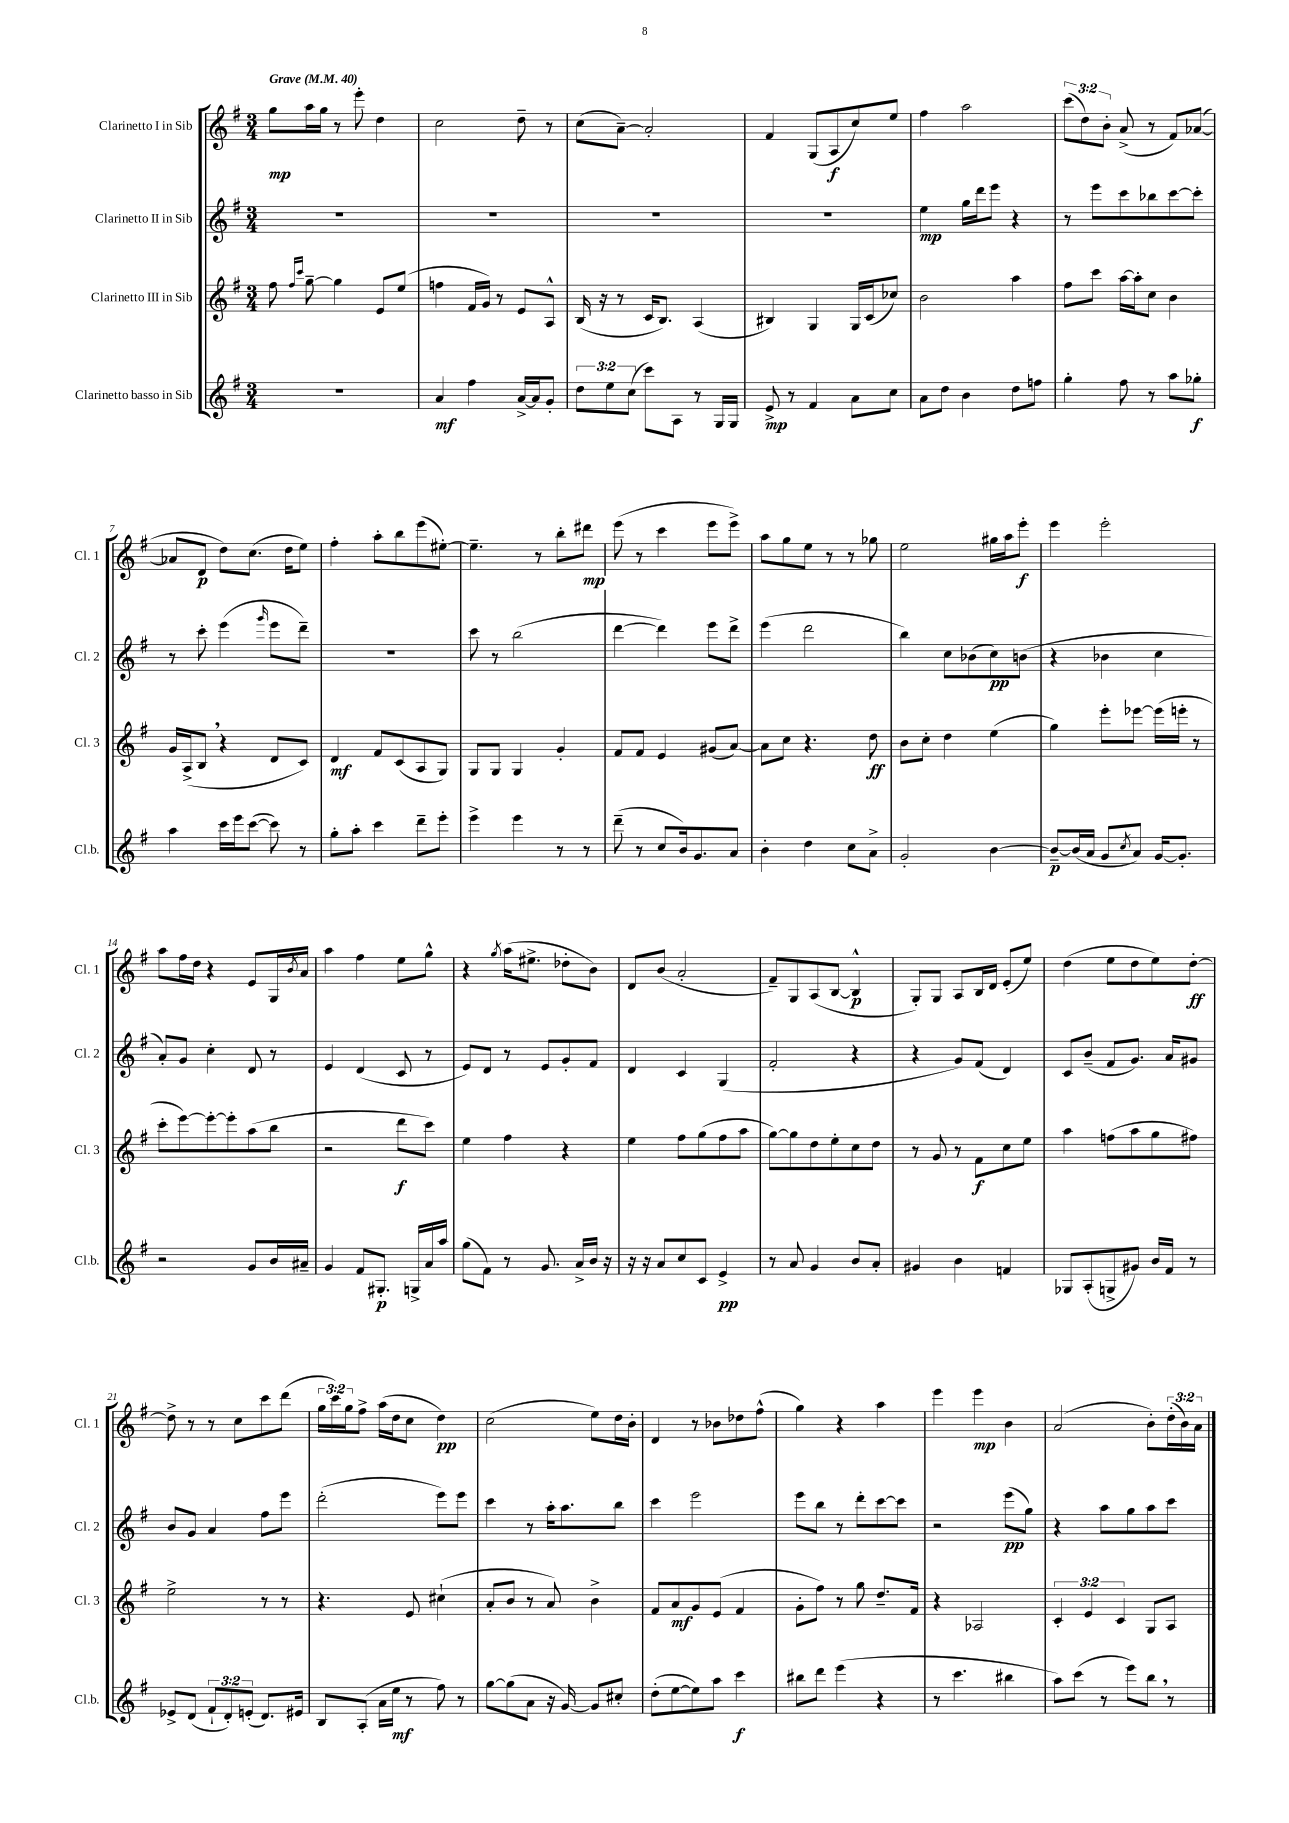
<<
\new StaffGroup <<
\new Staff = "s0" \with { instrumentName = "Clarinetto I in Sib" shortInstrumentName = "Cl. 1" } {
    \clef treble \key g \major \numericTimeSignature \time 3/4 \override Staff.TupletNumber.text = #tuplet-number::calc-fraction-text \tempo "Grave" 4 = 40
    g''8\mp a''16 g''16 r8 e'''8-. d''4 |
    c''2 d''8-- r8 |
    c''8( a'8~--) a'2-. |
    fis'4 g8( a8\f c''8) e''8 |
    fis''4 a''2 |
    \tuplet 3/2 { c'''8( d''8) b'8-. } a'8->( r8 fis'8) aes'8~( |
    aes'8 d'8\p d''8) c''8.( d''16 e''8) |
    fis''4-. a''8-. b''8 e'''8( eis''8~-.) |
    eis''4.-- r8 b''8-. dis'''8\mp |
    e'''8( r8 c'''4 e'''8 e'''8->) |
    a''8 g''8 e''8 r8 r8 ges''8 |
    e''2 gis''16 a''16 e'''8-.\f |
    e'''4 e'''2-. |
    a''8 fis''16 d''16 r4 e'8 g16 \acciaccatura { b'8 } a'16 |
    a''4 fis''4 e''8 g''8-^ |
    r4 \acciaccatura { g''8 } a''16( eis''8.-> des''8-. b'8) |
    d'8 b'8( a'2-. |
    fis'8--) g8 a8( b8~ b4-^\p |
    g8-.) g8 a8 b16 d'16 e'8-.( e''8) |
    d''4( e''8 d''8 e''8) d''8~-.\ff |
    d''8-> r8 r8 c''8 c'''8 d'''8( |
    \tuplet 3/2 { g''16 c'''16) g''16 } fis''8-> a''16( d''16 c''8 d''4\pp) |
    c''2( e''8) d''16 b'16-. |
    d'4 r8 bes'8 des''8 fis''8-^( |
    g''4) r4 a''4 |
    e'''4 e'''4\mp b'4 |
    a'2( b'8-.) \tuplet 3/2 { d''16-.( b'16) a'16 } \bar "|." |
}
\new Staff = "s1" \with { instrumentName = "Clarinetto II in Sib" shortInstrumentName = "Cl. 2" } {
    \clef treble \key g \major \numericTimeSignature \time 3/4
    R2. |
    R2. |
    R2. |
    R2. |
    e''4\mp g''16 d'''16 e'''8 r4 |
    r8 e'''8 c'''8 bes''8 c'''8~ c'''8-. |
    r8 c'''8-. e'''4( \grace { g'''16 } e'''8 d'''8--) |
    R2. |
    c'''8 r8 b''2( |
    d'''4~ d'''4) e'''8 d'''8-> |
    e'''4( d'''2 |
    b''4) c''8 bes'8( c''8\pp) b'8( |
    r4 bes'4 c''4 |
    a'8-.) g'8 c''4-. d'8 r8 |
    e'4 d'4( c'8 r8 |
    e'8) d'8 r8 e'8 g'8-. fis'8 |
    d'4 c'4 g4( |
    fis'2-. r4 |
    r4 g'8) fis'8( d'4) |
    c'8 b'8--( fis'8 g'8.) a'16 gis'8 |
    b'8 g'8 a'4 fis''8 e'''8 |
    d'''2-.( e'''8) e'''8 |
    c'''4 r8 a''16-. a''8. b''8 |
    c'''4 e'''2 |
    e'''8 b''8 r8 d'''8-. c'''8~ c'''8 |
    r2 e'''8\pp( g''8) |
    r4 a''8 g''8 a''8 c'''8 \bar "|." |
}
\new Staff = "s2" \with { instrumentName = "Clarinetto III in Sib" shortInstrumentName = "Cl. 3" } {
    \clef treble \key g \major \numericTimeSignature \time 3/4 \override Staff.TupletNumber.text = #tuplet-number::calc-fraction-text
    fis''8 \grace { fis''16 c'''16 } g''8~-- g''4 e'8 e''8( |
    f''4 fis'16 g'16) r8 e'8 a8-^ |
    b16( r16 r8 c'16 b8.) a4( |
    bis4) g4 g16 c'16( ces''8) |
    b'2 a''4 |
    fis''8 c'''8 a''16~ a''16-. c''8 b'4 |
    g'16 a16->( b8 \breathe r4 d'8 c'8) |
    d'4\mf fis'8 c'8( a8 g8) |
    g8 g8 g4 g'4-. |
    fis'8 fis'8 e'4 gis'8( a'8~) |
    a'8 c''8 r4. d''8\ff |
    b'8 c''8-. d''4 e''4( |
    g''4) e'''8-. ees'''8~ ees'''16( e'''16-. r8 |
    c'''8-. e'''8~) e'''8~-. e'''8-. a''8( b''8 |
    r2 d'''8\f c'''8) |
    e''4 fis''4 r4 |
    e''4 fis''8 g''8( fis''8 a''8 |
    g''8~) g''8 d''8 e''8-. c''8 d''8 |
    r8 g'8 r8 fis'8\f c''8 e''8 |
    a''4 f''8( a''8 g''8 fis''8) |
    e''2-> r8 r8 |
    r4. e'8 cis''4-!( |
    a'8-. b'8 r8 a'8) b'4-> |
    fis'8 a'8\mf g'8 e'8( fis'4 |
    g'8-. fis''8) r8 g''8 d''8.-- fis'16 |
    r4 aes2 |
    \tuplet 3/2 { c'4-. e'4 c'4 } g8 a8 \bar "|." |
}
\new Staff = "s3" \with { instrumentName = "Clarinetto basso in Sib" shortInstrumentName = "Cl.b." } {
    \clef treble \key g \major \numericTimeSignature \time 3/4 \override Staff.TupletNumber.text = #tuplet-number::calc-fraction-text
    R2. |
    a'4\mf fis''4 a'16~-> a'16 g'8-. |
    \tuplet 3/2 { d''8 e''8 c''8( } c'''8) a8 r8 g16 g16 |
    e'8->\mp r8 fis'4 a'8 c''8 |
    a'8 d''8 b'4 d''8 f''8 |
    g''4-. fis''8 r8 a''8 ges''8-.\f |
    a''4 c'''16 e'''16 c'''8~( c'''8) r8 |
    g''8-. a''8-. c'''4 d'''8-- e'''8-. |
    e'''4-> e'''4 r8 r8 |
    d'''8--( r8 c''8 b'16) g'8. a'8 |
    b'4-. d''4 c''8 a'8-> |
    g'2-. b'4~ |
    b'8~--\p b'16( a'16 g'8 \acciaccatura { c''8 } a'8) g'16~ g'8.-. |
    r2 g'8 b'16 ais'16-- |
    g'4 fis'8 gis8.-.\p g16-> a'16 a''16 |
    g''8( fis'8) r8 g'8. a'16-> b'16 r16 |
    r16 r16 a'8 c''8 c'8 e'4->\pp |
    r8 a'8 g'4 b'8 a'8-. |
    gis'4 b'4 f'4 |
    ges8 a8-.( g8-> gis'8) b'16 fis'16 r8 |
    ees'8-> d'8( \tuplet 3/2 { fis'8-! d'8-.) e'8-.( } d'8.) eis'16 |
    b8 a8-.( a'16 e''16\mf r8 fis''8) r8 |
    g''8~ g''8( a'8 r16 g'16~) g'8 cis''8-. |
    d''8-.( e''8~ e''8) a''8 c'''4\f |
    bis''8 d'''8 e'''4( r4 |
    r8 c'''4. bis''4 |
    a''8) c'''8( r8 e'''8) b''8 \breathe r8 \bar "|." |
}
>>
>>
